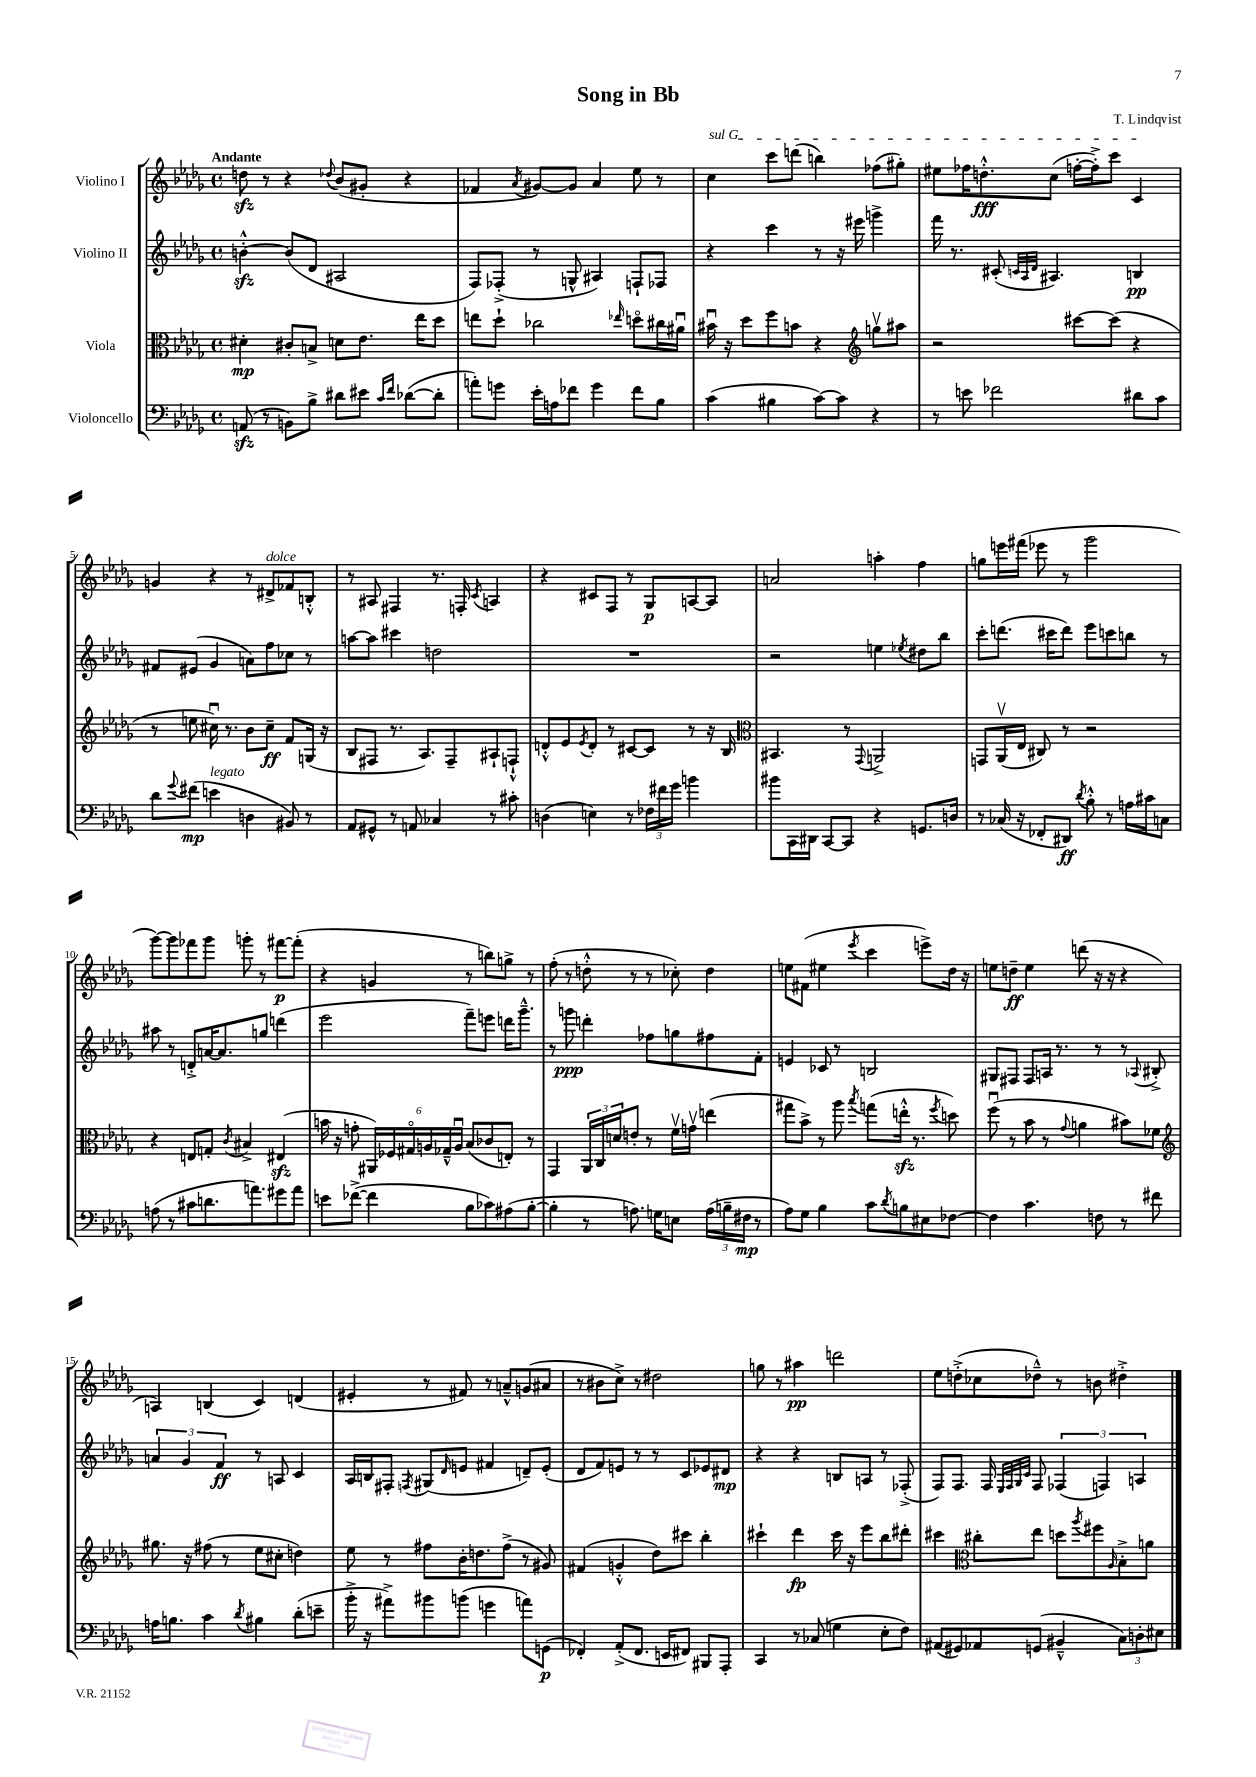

**kern	**kern	**kern	**kern
*staff4	*staff3	*staff2	*staff1
*clefF4	*clefC3	*clefG2	*clefG2
*k[b-e-a-d-g-]	*k[b-e-a-d-g-]	*k[b-e-a-d-g-]	*k[b-e-a-d-g-]
*M4/4	*M4/4	*M4/4	*M4/4
*met(c)	*met(c)	*met(c)	*met(c)
(8AA	4d#'	[4b'^^	8dd
8r	.	.	8r
8BB)	8c#'	(8b]	4r
8B-^	8B^	8d-	.
.	.	.	8qqdd-
8d#	8d	2A#	(8b-
8e#	8.e-	.	8g#'
16qqc	.	.	.
16qqf	.	.	.
([8d-	.	.	4r
.	16ee-	.	.
8d-']	8dd-	.	.
=	=	=	=
8a')	8ee	8F)	4f-
8g	8dd-`	(8F-'^	.
.	.	.	8qa-
16e-'	2cc-	8r	[8g#)
16A	.	.	.
8f-	.	8G^^	8g#]
4g	.	4A#)	4a-
.	16qqee-	.	.
8f-	8ddo	8F`	8ee-
8B-	16cc#	8F-	8r
.	16a#u	.	.
=	=	=	=
(4c	16b#u	4r	4cc
.	16r	.	.
.	8dd-	.	.
4B#	8ff	4ccc	8ccc
.	8b	.	(8ddd
[8c)	4r	8r	4bb)
8c]	.	16r	.
.	.	16eee#	.
*	*clefG2	*	*
4r	8ggv	4ggg^	(8ff-
.	8aa#	.	8gg#')
=	=	=	=
8r	2r	16fff	8ee#
.	.	8.r	.
8e	.	.	16ff-
.	.	.	8.dd'^^
2f-	.	(8c#'	.
.	.	32qqc	.
.	.	32qqA-	.
.	.	32qqd-	.
.	.	4.A#)	(8cc
.	[8ccc#	.	[16ff'
.	.	.	16ff'^])
.	(8ccc#]	.	8ccc
8d#	4r	4B	4c
8c	.	.	.
=	=	=	=
8d-	8r	8f#	4g
8qqg-	.	.	.
(8f#	8ee	(8e#	.
4e	16cc#u)	4g-	4r
.	8.r	.	.
4D	8b-	8a)	8r
.	8cc#~	8ff	8d#^
8BB#)	8f	8cc-	8f-
8r	(16G	8r	8B'^^
.	16r	.	.
=	=	=	=
8AA-	8B-	[8aa	8r
8GG#^^	8F#	8aa]	8A#
8r	8.r	4ccc#	4F#
8AA	.	.	.
.	8.A-)	.	.
4C-	.	2dd	8.r
.	8F#~	.	.
.	.	.	16F'
.	.	.	8qc
8r	8A#`	.	4A
8c#'	8F`^^	.	.
=	=	=	=
(4D	8d'^^	1r	4r
.	8e-	.	.
.	8qe-	.	.
4E)	8d'	.	8c#
.	8r	.	8F
8r	[8c#	.	8r
24F-	8c#]	.	8G-
24f#	.	.	.
24g-	.	.	.
4b	8r	.	[8A
.	16r	.	8A]
.	16B-	.	.
=	=	=	=
*	*clefC3	*	*
8b#	4.BB#	2r	2a
16CC	.	.	.
16DD#	.	.	.
[8CC	.	.	.
8CC]	8r	.	.
.	8qqGG-	.	.
4r	2AA^	4ee	4aa'
.	.	8qee-	.
8.GG	.	8dd#	4ff
.	.	8bb-	.
16D	.	.	.
=	=	=	=
8r	8GG	8ccc'	8gg
(16C-	(16AA-v	(8.ddd	16eee
16r	16E-	.	(16fff#
8FF-'	8C#)	.	8eee-
.	.	16ccc#	.
8DD#)	8r	8ddd)	8r
8qd-	.	.	.
8B-'^^	2r	8eee-	2ggg-
8r	.	8ccc	.
16A	.	8bb	.
16c#	.	.	.
8C	.	8r	.
=	=	=	=
(8A	4r	8aa#	[8ggg-)
8r	.	8r	8ggg-]
8c#	8E	8d'^	8fff-
8.d	8G'	[16a	8ggg-
.	.	8.a]	.
.	8qc	.	.
.	4B#^	.	8ggg'
8.a)	.	.	.
.	.	8gg	8r
8g#	(4E#	(4ddd	[8fff#
8a	.	.	(8fff#']
=	=	=	=
8e	16b	2eee-	4r
.	16r	.	.
([8f-^	8g'	.	.
4f-]	24AA#)	.	4g
.	24F-	.	.
.	24G#o	.	.
.	24A	.	.
.	24G-~^^	.	.
.	24Au	.	.
8B-	(8B-	8fff~)	8r
8c-)	8c-	8eee	8bb)
(8A#	8E')	16ddd	8gg^
.	.	8.ggg-~^^	.
[8B-'	8r	.	8r
=	=	=	=
4B-']	4GG-	8r	(8ff'
.	.	8ggg	8r
8r	24AA-	4ddd'	8dd'^^
.	24C	.	.
.	24d	.	.
8.A)	8e'	.	8r
.	8r	8ff-	8r
16G	.	.	.
8E	16fv	8gg	8cc-')
.	16gv	.	.
(24A	(4ee	8ff#	4dd
24B~	.	.	.
24F#	.	.	.
8r	.	8f'	.
=	=	=	=
8A-)	8gg#	4e	8ee
8G-	8b-^)	.	(8f#
4B-	8r	8c-	4ee#
.	8aa-	8r	.
.	8qbb-	.	8qeee-
8c	(8gg	2B	4ccc
8qd-	.	.	.
8B	16ee'^^	.	.
.	8.r	.	.
8E#	.	.	8eee^)
.	8qff	.	.
[8F-	8dd)	.	16dd-
.	.	.	16r
=	=	=	=
4F-]	(8ffu	8G#	8ee
.	8r	8F#	8dd~
4.c	8b-	8F#	4ee
.	8r	16A	.
.	.	8.r	.
.	8qqg-	.	.
.	4a	.	(8ddd
8F	.	8r	16r
.	.	.	16r
8r	8b#)	8r	4r
.	.	8qqA-	.
8f#	8f-	8B#'^	.
=	=	=	=
*	*clefG2	*	*
16A	8.gg#	6a	4A)
8.B	.	.	.
.	.	6g-	.
.	16r	.	.
4c	(8ff#	.	(4B
.	.	6f	.
.	8r	.	.
8qd-	.	.	.
4B#	8ee-	8r	4c)
.	8cc#'	8A	.
(8d-'	4dd)	4c	(4d
8e~	.	.	.
=	=	=	=
16b-'^	8ee-	16A-	4e#'
16r	.	16B	.
8a#^)	8r	8F#'	.
.	.	8qF	.
8b#	8ff#	(8G#	8r
.	.	16qqd-	.
(8b	16b-'	8e	8f#)
.	8.dd	.	.
4g	.	4f#	8r
.	(8ff#^	.	8a~^^
8a)	8r	8d~)	(8g
(8GG	8g#)	(8e'	8a#
=	=	=	=
4FF-')	(4f#	8d-	8r
.	.	8f)	8b#
(8AA-'^	4g'^^	8e	8cc^)
8.FF-	.	8r	8r
.	8dd-)	8r	2dd#
16EE	.	.	.
8FF#)	8ccc#	8c	.
8BBB#	4bb-'	8e-	.
8AAA-'	.	8d#	.
=	=	=	=
4CC	4ccc#`	4r	8gg
.	.	.	8r
8r	4ddd-	4r	4aa#
(8C-	.	.	.
4G	16ccc#	8B	2ddd
.	16r	.	.
.	8eee-	8A	.
8E-'	8bb-	8r	.
8F)	8ddd#'	(8F-'^	.
=	=	=	=
(8AA#	4ccc#	8F)	8ee-
8GG#)	.	8.F	(8dd'^
*	*clefC3	*	*
8AA-	8cc#'	.	8cc-
.	.	16F	.
.	.	32qqE-	.
.	.	32qqF	.
.	.	32qqG-	.
.	.	32qqc	.
(8GG	8ee-	8F	8dd-~^^)
4BB#~^^	8dd	(6F-	8r
.	8qaa-	.	.
.	8ff#	.	8b
.	.	6F)	.
.	16qqA-	.	.
12C)	8B-'^	.	4dd#'^
12D'	.	6A	.
.	8a	.	.
12E#	.	.	.
==	==	==	==
*-	*-	*-	*-
